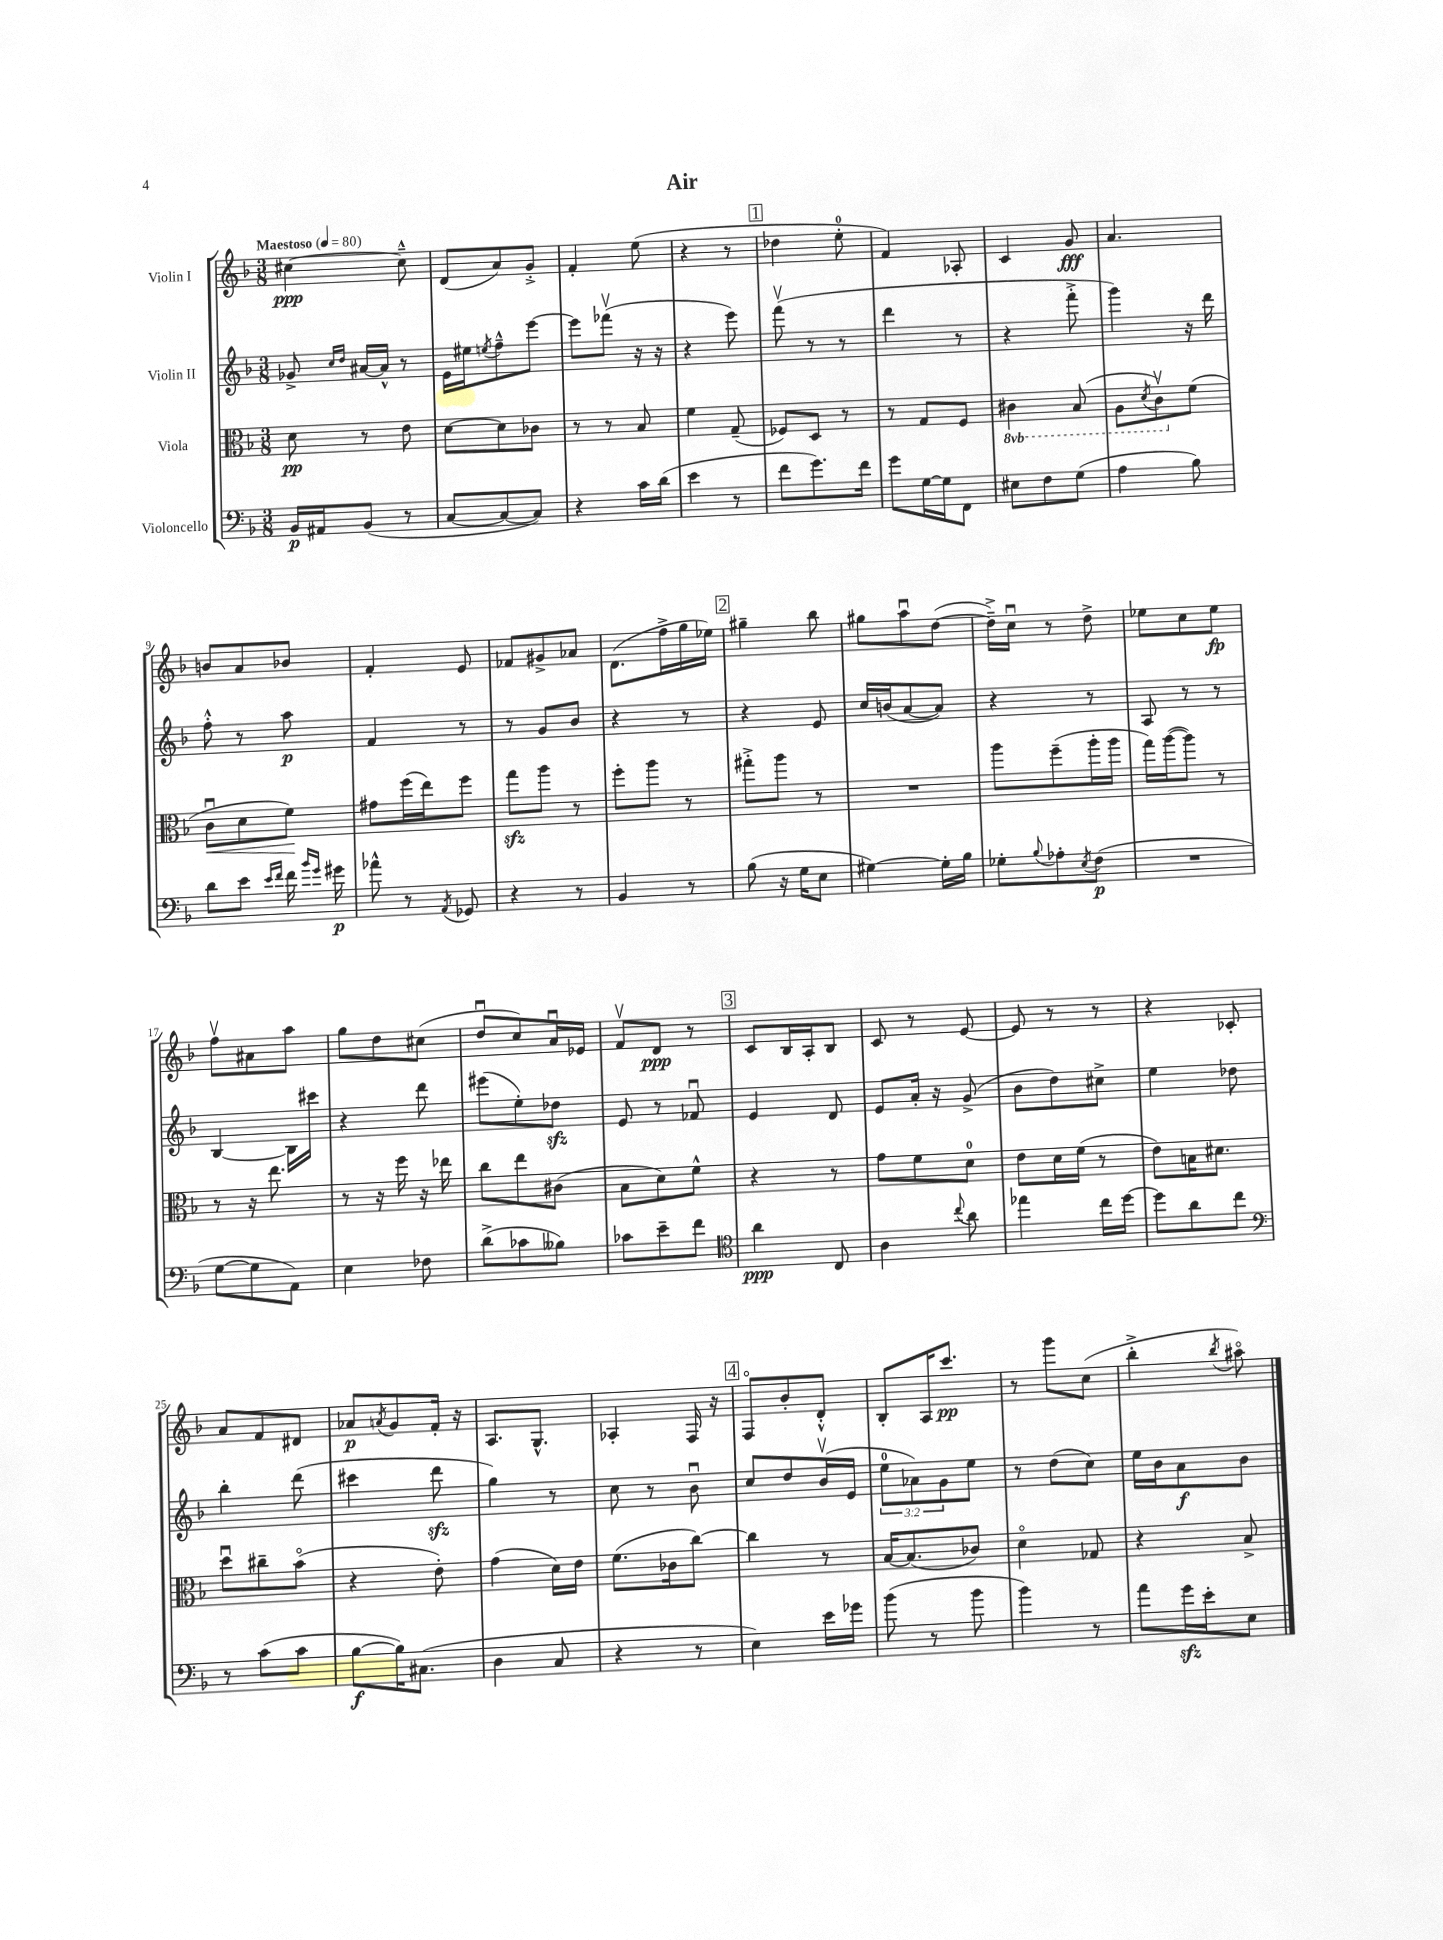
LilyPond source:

\header { title = "Air" }
<<
\new StaffGroup <<
\new Staff = "s0" \with { instrumentName = "Violin I" } {
    \clef treble \key f \major \numericTimeSignature \time 3/8 \tempo "Maestoso" 4 = 80
    cis''4~\ppp cis''8---^ |
    d'8( a'8) g'8-.-> |
    f'4-. e''8( |
    r4 r8 |
    \mark \markup { \box "1" } des''4 e''8-0-. |
    f'4) aes8-. |
    c'4 g'8\fff |
    a'4. |
    b'8 a'8 bes'8 |
    f'4-. e'8 |
    fes'8 gis'8-> aes'8 |
    d'8.( f''16-> g''16 ees''16) |
    \mark \markup { \box "2" } gis''4-- bes''8 |
    gis''8 a''8\downbow d''8~( |
    d''16--->) c''16\downbow r8 d''8-> |
    ees''8 c''8 ees''8\fp |
    f''8\upbow ais'8 a''8 |
    g''8 d''8 cis''8( |
    d''8\downbow c''8) a'16\downbow ees'16 |
    f'8\upbow d'8\ppp r8 |
    \mark \markup { \box "3" } c'8 bes16 a16-. bes8 |
    c'8 r8 e'8~ |
    e'8 r8 r8 |
    r4 ces'8-. |
    a'8 f'8 dis'8 |
    aes'8\p \acciaccatura { a'8 } g'8 f'16-. r16 |
    a8. g8.-^ |
    aes4-. f16 r16 |
    \mark \markup { \box "4" } f8\flageolet bes'8-. d'8-.-^ |
    bes8-. a16 c'''8.\pp |
    r8 g'''8 c''8( |
    bes''4-.-> \acciaccatura { bes''8 } ais''8\flageolet) \bar "|." |
}
\new Staff = "s1" \with { instrumentName = "Violin II" } {
    \clef treble \key f \major \numericTimeSignature \time 3/8 \override Staff.TupletNumber.text = #tuplet-number::calc-fraction-text
    ges'8-> \grace { c''16 d''16 } ais'16~ ais'16-^ r8 |
    e'16 eis''16 \acciaccatura { e''8 } f''8---^ e'''8~ |
    e'''8 fes'''8\upbow( r16 r16 |
    r4 e'''8) |
    \mark \markup { \box "1" } f'''8\upbow( r8 r8 |
    d'''4 r8 |
    r4 f'''8-.-> |
    g'''4) r16 d'''16 |
    f''8-.-^ r8 a''8\p |
    f'4 r8 |
    r8 g'8 bes'8 |
    r4 r8 |
    \mark \markup { \box "2" } r4 e'8 |
    c''16 b'16( a'8~ a'8) |
    r4 r8 |
    a8 r8 r8 |
    bes4~ bes16 cis'''16 |
    r4 d'''8 |
    eis'''8( e''8-.) des''8\sfz |
    e'8 r8 fes'8\downbow |
    \mark \markup { \box "3" } e'4 d'8 |
    e'8 a'16-. r16 g'8->( |
    bes'8 d''8) cis''8-> |
    e''4 des''8 |
    bes''4-. d'''8( |
    cis'''4 d'''8\sfz |
    g''4) r8 |
    c''8 r8 bes'8\downbow |
    \mark \markup { \box "4" } c''8 d''8 bes'16\upbow( e'16 |
    \tuplet 3/2 { e''8-0 aes'8) g'8 } e''8 |
    r8 d''8( c''8) |
    e''16 bes'16 a'8\f bes'8 \bar "|." |
}
\new Staff = "s2" \with { instrumentName = "Viola" } {
    \clef alto \key f \major \numericTimeSignature \time 3/8 \set Staff.ottavationMarkups = #ottavation-simple-ordinals
    d'8\pp r8 e'8 |
    d'8~ d'8 ces'8 |
    r8 r8 bes8 |
    f'4 g8--( |
    \mark \markup { \box "1" } fes8) d8 r8 |
    r8 g8 f8 |
    \ottava #-1 cis4 bes,8( |
    a,8 \acciaccatura { d8 } c8\upbow) \ottava #0 f'8( |
    c'8\downbow\< d'8 f'8\!) |
    gis'8 f''16( e''16) f''8 |
    g''8\sfz a''8 r8 |
    f''8-. a''8 r8 |
    \mark \markup { \box "2" } gis''8-.-> a''8 r8 |
    R4. |
    a''8 f''8--( a''16-. a''16 |
    g''16) a''16~( a''8) r8 |
    r8 r16 e''8. |
    r8 r16 f''16 r16 ees''16 |
    c''8 e''8 cis'8( |
    bes8 d'8) f'8-^ |
    \mark \markup { \box "3" } r4 r8 |
    g'8 f'8 d'8-0 |
    e'8 d'16 f'16( r8 |
    e'8) b16 dis'8. |
    d''8\downbow cis''8-- bes'8\flageolet( |
    r4 e'8-.) |
    g'4( d'16) e'16 |
    f'8.( ces'16 c''8~) |
    \mark \markup { \box "4" } c''4 r8 |
    bes16~ bes8.( ces'8) |
    d'4\flageolet ges8 |
    r4 bes8-> \bar "|." |
}
\new Staff = "s3" \with { instrumentName = "Violoncello" } {
    \clef bass \key f \major \numericTimeSignature \time 3/8
    bes,16\p ais,16 bes,8( r8 |
    c8~ c8~ c8) |
    r4 c'16 d'16( |
    e'4 r8 |
    \mark \markup { \box "1" } f'8 g'8.) f'16 |
    g'8 g16~ g16 f,8 |
    eis8 f8 g8( |
    a4 bes8) |
    d'8 e'8 \grace { e'16 f'16 } f'16 \grace { bes'16 g'16 } gis'16\p |
    aes'8-^ r8 \acciaccatura { a,8 } ges,8 |
    r4 r8 |
    bes,4 r8 |
    \mark \markup { \box "2" } bes8( r16 g16 e8 |
    gis4~) gis16-. bes16 |
    ges8-. \appoggiatura { bes8 } aes8-. \acciaccatura { e8 } f8\p( |
    R4. |
    g8~ g8 a,8) |
    e4 fes8 |
    d'8->( ces'8 beses8) |
    ces'8 e'8-- f'8 |
    \mark \markup { \box "3" } \clef tenor a'4\ppp c8 |
    a4 \appoggiatura { c''8 } a'8 |
    ees''4 c''16 d''16~ |
    d''8 a'8 c''8 |
    \clef bass r8 c'8( c'8 |
    bes8~\f bes16) cis8.( |
    d4 c8 |
    r4 r8 |
    \mark \markup { \box "4" } e4) e'16 ges'16 |
    bes'8( r8 bes'8 |
    bes'4) r8 |
    a'8 g'16\sfz e'16-. e8 \bar "|." |
}
>>
>>
